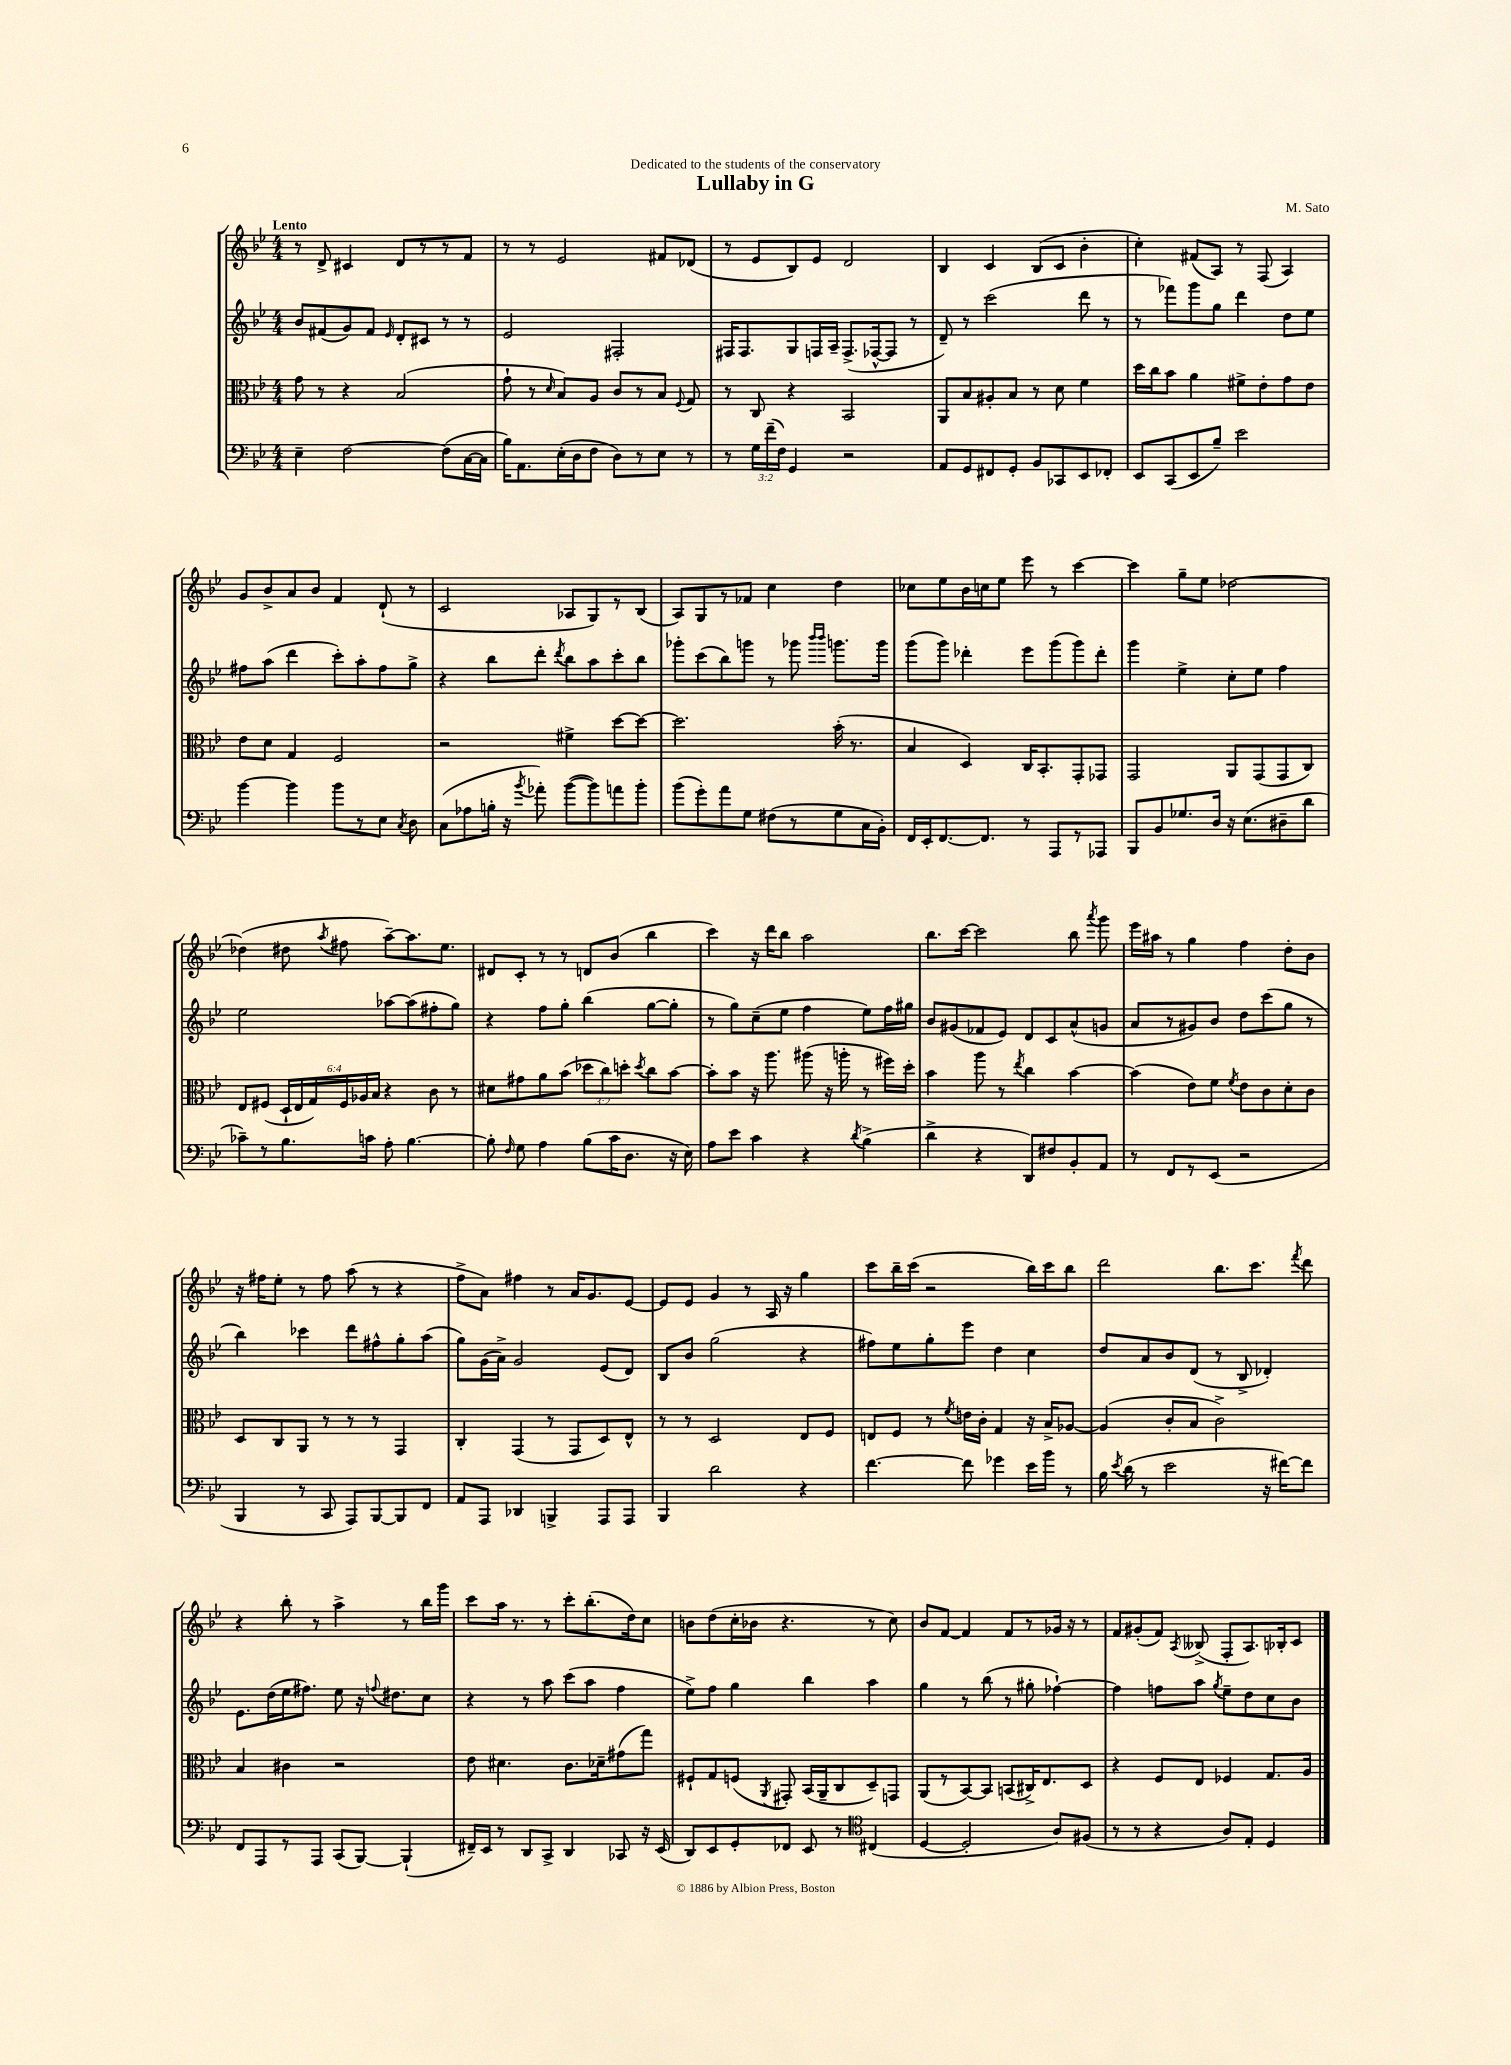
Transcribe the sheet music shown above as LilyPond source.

\header { title = "Lullaby in G" composer = "M. Sato" dedication = "Dedicated to the students of the conservatory" }
<<
\new StaffGroup <<
\new Staff = "s0" {
    \clef treble \key bes \major \numericTimeSignature \time 4/4 \tempo "Lento"
    \autoBeamOff r8 d'8-> cis'4 d'8[ r8 r8 f'8] |
    r8 r8 ees'2 fis'8[ des'8]( |
    r8 ees'8[ bes8) ees'8] d'2 |
    bes4 c'4 bes8[( c'8] bes'4-. |
    c''4-.) fis'8[( a8]) r8 f8( a4) |
    g'8[ bes'8-> a'8 bes'8] f'4 d'8-!( r8 |
    c'2 aes8[ g8) r8 bes8]( |
    a8[) g8 r8 fes'8] c''4 d''4 |
    ces''8[ ees''8 bes'16 c''16 ees''8] ees'''8 r8 c'''4~ |
    c'''4 g''8[-- ees''8] des''2~ |
    des''4( dis''8 \acciaccatura { a''8 } fis''8 a''8[~--) a''8. ees''8.] |
    dis'8[ c'8]-. r8 r8 d'8[ bes'8]( bes''4 |
    c'''4) r16 d'''16[ bes''8] a''2 |
    bes''8.[ c'''16]~ c'''2 bes''8 \acciaccatura { a'''8 } g'''8 |
    ees'''16[ ais''16] r8 g''4 f''4 d''8[-. bes'8] |
    r16 fis''16[ ees''8]-. r8 fis''8 a''8( r8 r4 |
    f''8[-> a'8]) fis''4 r8 a'16[ g'8. ees'8]~ |
    ees'8[ ees'8] g'4 r8 a16 r16 g''4 |
    c'''8[ bes''16-- c'''16]( r2 bes''16[) c'''16 bes''8] |
    d'''2 bes''8.[ c'''8.] \acciaccatura { f'''8 } d'''8 |
    r4 bes''8-. r8 a''4-> r8 bes''16[ g'''16] |
    c'''8[ a''16] r8. r8 c'''8[-. bes''8.-.( d''16) c''8] |
    b'8[ d''8( c''16-. bes'16] r4. r8 c''8) |
    bes'8[ f'8]~ f'4 f'8[ r8 ges'16] r16 r8 |
    f'8[ gis'8-.( f'8]) \acciaccatura { a8 } beses8->( f8[-. a8.) bes16-. c'8] \bar "|." |
}
\new Staff = "s1" {
    \clef treble \key bes \major \numericTimeSignature \time 4/4
    \autoBeamOff bes'8[ fis'8( g'8) fis'8] \grace { ees'16 } d'8[-. cis'8] r8 r8 |
    ees'2 fis2-. |
    fis16[ fis8. g8 f16 a16]-- f8.[->( fes16~-^ fes8] r8 |
    d'8--) r8 c'''2( d'''8 r8 |
    r8 fes'''8[) g'''8 g''8] d'''4 d''8[ ees''8] |
    fis''8[ a''8]( d'''4 c'''8[-.) a''8-. fis''8 g''8]-> |
    r4 bes''8[ d'''8]-. \acciaccatura { d'''8 } bes''8[ a''8 c'''8-. bes''8] |
    ges'''8[-. c'''8( bes''8) g'''8] r8 ges'''8 \grace { bes'''16[ bes'''16] } g'''8.[ g'''16] |
    g'''8[( g'''8]) des'''4-. ees'''8[ g'''8( g'''8) des'''8]-. |
    g'''4 ees''4-> c''8[-. ees''8] f''4 |
    ees''2 aes''8[~ aes''8( fis''8-. g''8]) |
    r4 f''8[ g''8]-. bes''4( g''8[~ g''8]-. |
    r8 g''8[) c''8--( ees''8] f''4 ees''8[) f''16 gis''16] |
    bes'8[ gis'8( fes'8 ees'8]) d'8[ c'8 a'8-^( g'8] |
    a'8[ r8 gis'8) bes'8] d''8[ c'''8( g''8] r8 |
    bes''4) ces'''4 d'''8[ fis''8-^ g''8-. a''8]( |
    g''8[) g'16( a'16]->) g'2 ees'8[( d'8]) |
    bes8[ bes'8] g''2( r4 |
    fis''8[) ees''8 g''8-. ees'''8] d''4 c''4 |
    d''8[ a'8 bes'8 d'8]( r8 bes8-> des'4-.) |
    ees'8.[ d''16( ees''16 fis''8.]) ees''8 r16 \appoggiatura { f''8 } dis''8.[ c''8] |
    r4 r8 a''8 c'''8[( a''8] f''4 |
    ees''8[->) f''8] g''4 bes''4 a''4 |
    g''4 r8 bes''8( r8 gis''8-. fes''4~-!) |
    fes''4 f''8[ a''8] \acciaccatura { g''8 } ees''8[-- d''8 c''8 bes'8] \bar "|." |
}
\new Staff = "s2" {
    \clef alto \key bes \major \numericTimeSignature \time 4/4 \override Staff.TupletNumber.text = #tuplet-number::calc-fraction-text
    \autoBeamOff g'8 r8 r4 bes2( |
    g'8-! r8 \grace { d'16 } bes8[) a8] c'8[ r8 bes8] \appoggiatura { f8 } g8 |
    r8 c8 r4 bes,2 |
    a,8[ bes8 ais8-. bes8] r8 d'8 f'4 |
    d''16[ c''16 bes'8] a'4 fis'8[-> ees'8-. g'8 ees'8] |
    ees'8[ d'8] g4 f2 |
    r2 fis'4-> d''8[~ d''8]~ |
    d''2. bes'16-.( r8. |
    bes4 d4) c16[ bes,8.-. g,8-. ges,8] |
    g,2 a,8[ g,8( g,8 c8]) |
    ees8[ fis8]( \tuplet 6/4 { d16[-! ees16 g16) fis16 aes16 bes16] } r4 c'8 r8 |
    dis'8[ gis'8 a'8 bes'8]( \tuplet 3/2 { des''8[ c''8) d''8]-. } \acciaccatura { d''8 } c''8[ bes'8]~ |
    bes'8[-. bes'8] r16 a''8. ais''8( r16 a''16-. r8 fis''16[) d''16]-. |
    bes'4 a''8 r8 \acciaccatura { ees''8 } c''4 bes'4~ |
    bes'4( ees'8[) f'8] \acciaccatura { f'8 } ees'8[ c'8 d'8-. c'8] |
    d8[ c8 a,8] r8 r8 r8 g,4 |
    c4-. g,4( r8 g,8[ d8) ees8]-^ |
    r8 r8 d2 ees8[ f8] |
    e8[ f8] r8 \acciaccatura { f'8 } e'16[ c'16]-. g4 r16 bes16[-> aes8]~ |
    aes4( c'8[-. bes8] c'2->) |
    bes4 cis'4 r2 |
    ees'8 dis'4. c'8.[ des'16-- gis'8( g''8]) |
    fis8[-! g8 f8]( \acciaccatura { a,8 } gis,8-.) bes,16[( a,16-- c8 d8--) g,8] |
    a,8[( r8 bes,8~) bes,8] b,8[( cis16->) ees8. d8] |
    r4 f8[ ees8] fes4 g8.[ a16] \bar "|." |
}
\new Staff = "s3" {
    \clef bass \key bes \major \numericTimeSignature \time 4/4 \override Staff.TupletNumber.text = #tuplet-number::calc-fraction-text
    \autoBeamOff ees4-- f2~ f8[( c16~ c16] |
    bes16[) a,8. ees16-.( d16 f8] d8[) r8 ees8] r8 |
    r8 \tuplet 3/2 { g16[ f'16--( f16]) } g,4 r2 |
    a,8[ g,8 fis,8 g,8]-. bes,8[ ces,8 ees,8 fes,8]-. |
    ees,8[ c,8( ees,8 bes8]--) ees'2 |
    bes'4~ bes'4 bes'8[ r8 ees8] \acciaccatura { c8 } d8 |
    c8[( aes8 b16]-. r16 \acciaccatura { bes'8 } aes'8-.) bes'8[~( bes'8) a'8 bes'8]-. |
    bes'8[( g'8-.) a'8 g8] fis8[( r8 g8 c16 bes,16]-.) |
    f,16[ ees,16-. f,8.~ f,8.] r8 a,,8[ r8 aes,,8] |
    bes,,8[ bes,8 ges8. d16] r16 ees8.[( dis8-- d'8] |
    ces'8[--) r8 bes8. c'16] a8-. bes4.~ |
    bes8-. \grace { f16 } g8 a4 bes8[( c'16 d8.] r16 ees16) |
    a8[ ees'8] c'4 r4 \acciaccatura { d'8 } bes4->( |
    d'4-> r4 d,8[) fis8 bes,8-. a,8] |
    r8 f,8[ r8 ees,8]( r2 |
    bes,,4 r8 c,8 a,,8[) bes,,8~ bes,,8 f,8] |
    a,8[ a,,8] des,4 b,,4-> a,,8[ a,,8] |
    bes,,4 d'2 r4 |
    f'4.~ f'8 ges'4 ees'16[ bes'16] r8 |
    bes16 \acciaccatura { ees'8 } d'16( r8 ees'2 r16 fis'16[~) fis'8] |
    f,8[ a,,8 r8 a,,8] c,8[( bes,,8]~) bes,,4-!( |
    fis,16[--) ees,16] r8 d,8[ c,8]-> d,4 ces,8 r16 ees,16( |
    d,8[) ees,8 g,8-. fes,8] ees,8 r8 \clef tenor cis4( |
    d4~ d2-. a8[) fis8]( |
    r8 r8 r4 a8[) ees8]-. d4 \bar "|." |
}
>>
>>
\layout { \context { \Score \remove "Bar_number_engraver" } }
